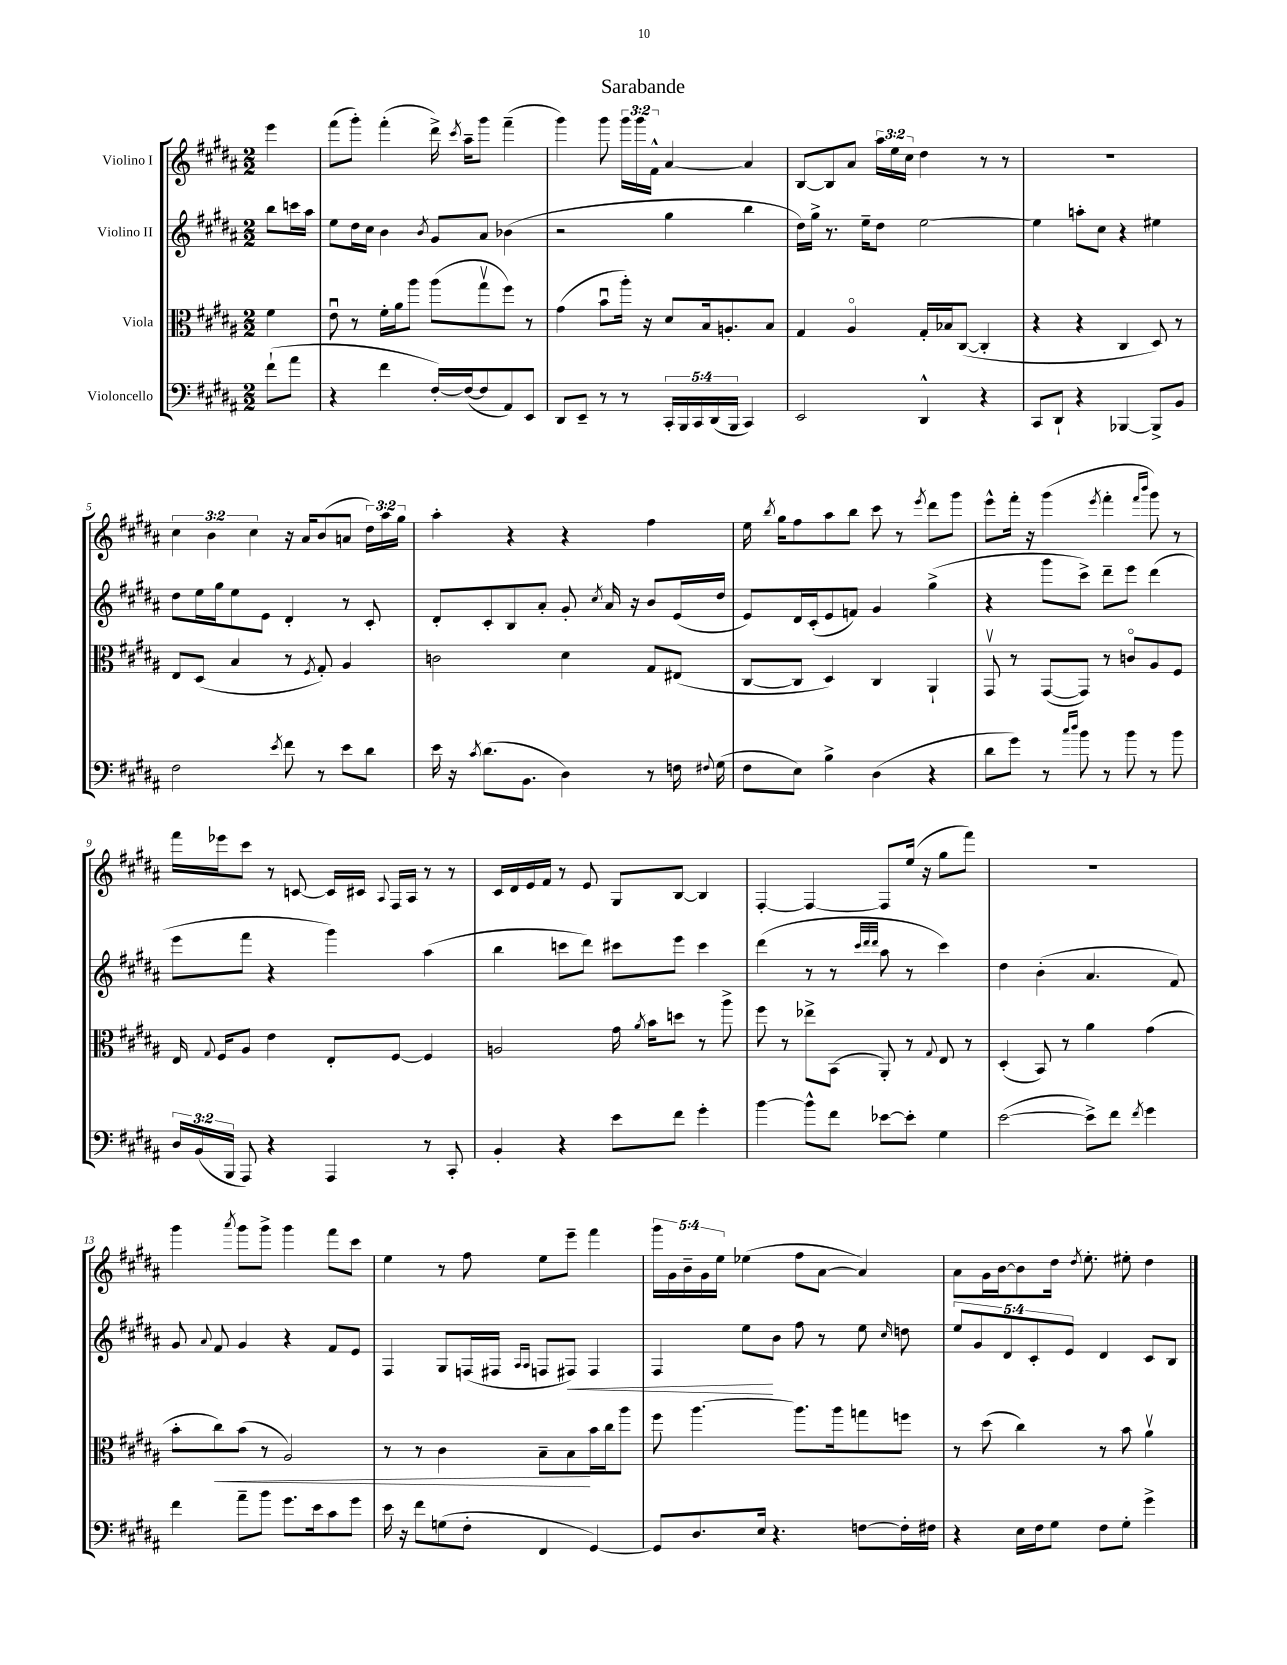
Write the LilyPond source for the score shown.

\header { title = "Sarabande" }
<<
\new StaffGroup <<
\new Staff = "s0" \with { instrumentName = "Violino I" } {
    \clef treble \key b \major \numericTimeSignature \time 2/2 \override Staff.TupletNumber.text = #tuplet-number::calc-fraction-text \partial 4
    \autoBeamOff e'''4 |
    fis'''8[( gis'''8]-.) fis'''4-.( dis'''16->) \acciaccatura { cis'''8 } ais''16[-- gis'''8] fis'''4--( |
    gis'''4) gis'''8 \tuplet 3/2 { gis'''16[ gis'''16 fis'16]-^ } ais'4~ ais'4 |
    b8[~ b8 ais'8] \tuplet 3/2 { ais''16[ e''16 cis''16] } dis''4 r8 r8 |
    R1 |
    \tuplet 3/2 { cis''4 b'4 cis''4 } r16 ais'16[ b'8( a'8] \tuplet 3/2 { dis''16[) ais''16 gis''16] } |
    ais''4-. r4 r4 fis''4 |
    e''16 \acciaccatura { b''8 } gis''16[ fis''8 ais''8 b''8] cis'''8 r8 \acciaccatura { e'''8 } dis'''8[ gis'''8] |
    e'''8[-^ fis'''16]-. r16 gis'''4( \acciaccatura { e'''8 } fis'''4-. \grace { fis'''16[ b'''16] } gis'''8) r8 |
    fis'''16[ ees'''16 cis'''8] r8 c'8~ c'16[ cis'16] \appoggiatura { ais8 } fis16[ ais16] r8 r8 |
    cis'16[ dis'16 e'16 fis'16] r8 e'8 gis8[ b8]~ b4 |
    fis4~-. fis4~ fis8[ e''16]( r16 gis''8[ fis'''8]) |
    R1 |
    gis'''4 \acciaccatura { ais'''8 } gis'''8[ gis'''8]-> gis'''4 fis'''8[ cis'''8] |
    e''4 r8 fis''8 e''8[ e'''8]-- fis'''4 |
    \tuplet 5/4 { gis'''16[ gis'16 b'16-- gis'16 e''16] } ees''4( fis''8[ ais'8]~ ais'4) |
    ais'8[ gis'16 b'16~ b'8 dis''16] \acciaccatura { dis''8 } e''8.-. eis''8-. dis''4 \bar "|." |
}
\new Staff = "s1" \with { instrumentName = "Violino II" } {
    \clef treble \key b \major \numericTimeSignature \time 2/2 \override Staff.TupletNumber.text = #tuplet-number::calc-fraction-text \partial 4
    \autoBeamOff b''8[ c'''16 ais''16] |
    e''8[ dis''16 cis''16] b'4 \acciaccatura { b'8 } gis'8[ ais'8] bes'4( |
    r2 gis''4 b''4 |
    dis''16[) gis''16]-> r8. e''16[-- dis''8] e''2~ |
    e''4 a''8[-. cis''8] r4 eis''4 |
    dis''8[ e''16 gis''16 e''8 e'8] dis'4-. r8 cis'8-. |
    dis'8[-. cis'8-. b8 ais'8]-. gis'8-. \acciaccatura { cis''8 } ais'16 r16 b'8[ e'16( dis''16] |
    e'8[) dis'16 cis'16-.( e'8 f'8]) gis'4 gis''4->( |
    r4 gis'''8[ cis'''8]->) dis'''8[-- e'''8] dis'''4( |
    e'''8[ fis'''8] r4 gis'''4) ais''4( |
    b''4 c'''8[ dis'''8]) cis'''8[ e'''8] cis'''4 |
    dis'''4( r8 r8 \grace { cis'''32[ dis'''32 dis'''32] } ais''8 r8 cis'''4) |
    dis''4 b'4-.( ais'4. fis'8) |
    gis'8 \appoggiatura { ais'8 } fis'8 gis'4 r4 fis'8[ e'8] |
    fis4 gis8[ f16( fis16] \grace { ais16[ ais16] } f8[ fis8]\<) fis4 |
    fis4 e''8[\! b'8] fis''8 r8 e''8 \grace { cis''16 } d''8 |
    \tuplet 5/4 { e''8[ gis'8 dis'8 cis'8-. e'8] } dis'4 cis'8[ b8] \bar "|." |
}
\new Staff = "s2" \with { instrumentName = "Viola" } {
    \clef alto \key b \major \numericTimeSignature \time 2/2 \partial 4
    \autoBeamOff fis'4 |
    e'8\downbow r8 fis'16[-. ais'16 ais''8] ais''8[( gis''8\upbow fis''8]) r8 |
    gis'4( b'8[\downbow ais''16]-.) r16 dis'8[ b16 a8.-. b8] |
    gis4 ais4\flageolet gis16[-. bes16 cis8]~( cis4-. |
    r4 r4 cis4 dis8) r8 |
    e8[ dis8]( b4 r8 \acciaccatura { fis8 } gis8-.) ais4 |
    c'2 dis'4 gis8[ eis8]( |
    cis8[~ cis8] dis4) cis4 ais,4-! |
    gis,8\upbow r8 gis,8[~( gis,8]) r8 c'8[\flageolet ais8 fis8] |
    e16 \appoggiatura { gis8 } fis16[ ais8] e'4 e8[-. fis8]~ fis4 |
    a2 gis'16 \acciaccatura { ais'8 } b'16[ d''8] r8 ais''8-> |
    fis''8 r8 ees''8[-> b,8]( ais,8-.) r8 \appoggiatura { gis8 } e8 r8 |
    dis4-.( b,8) r8 ais'4 gis'4( |
    b'8[-. cis''8\<) b'8]( r8 ais2) |
    r8 r8 cis'4 b8[-- b8\! b'16 cis''16 ais''8] |
    fis''8 ais''4.~ ais''8.[ ais''16 g''8 f''8] |
    r8 dis''8( cis''4) r8 b'8 ais'4\upbow \bar "|." |
}
\new Staff = "s3" \with { instrumentName = "Violoncello" } {
    \clef bass \key b \major \numericTimeSignature \time 2/2 \override Staff.TupletNumber.text = #tuplet-number::calc-fraction-text \partial 4
    \autoBeamOff fis'8[-!( ais'8] |
    r4 fis'4 fis16[~-.) fis16~( fis8 ais,8) e,8] |
    dis,8[ e,8]-- r8 r8 \tuplet 5/4 { cis,16[-. b,,16 cis,16 dis,16( b,,16] } cis,4) |
    e,2 dis,4-^ r4 |
    cis,8[ dis,8]-! r4 bes,,4~ bes,,8[-> b,8] |
    fis2 \acciaccatura { e'8 } fis'8 r8 e'8[ dis'8] |
    e'16 r16 \acciaccatura { cis'8 } dis'8.[( b,8.] dis4) r8 f16 \appoggiatura { fis8 } gis16( |
    fis8[ e8]) b4-> dis4( r4 |
    dis'8[ gis'8]) r8 \grace { cis''16[ dis''16] } b'8 r8 b'8 r8 b'8 |
    \tuplet 3/2 { dis16[ b,16( b,,16] } ais,,8) r4 ais,,4 r8 cis,8-. |
    b,4-. r4 e'8[ fis'8] gis'4-. |
    b'4~ b'8[-^ fis'8] ees'8[~ ees'8]-. gis4 |
    e'2~( e'8[->) fis'8] \acciaccatura { fis'8 } gis'4 |
    fis'4 ais'8[-- b'8] gis'8.[ e'16 cis'8 gis'8] |
    e'16 r16 fis'8[ g8( fis8]-. fis,4 gis,4~) |
    gis,8[ dis8. e16] r4. f8[~ f16-. fis16] |
    r4 e16[ fis16 gis8] fis8[ gis8]-. gis'4-> \bar "|." |
}
>>
>>
